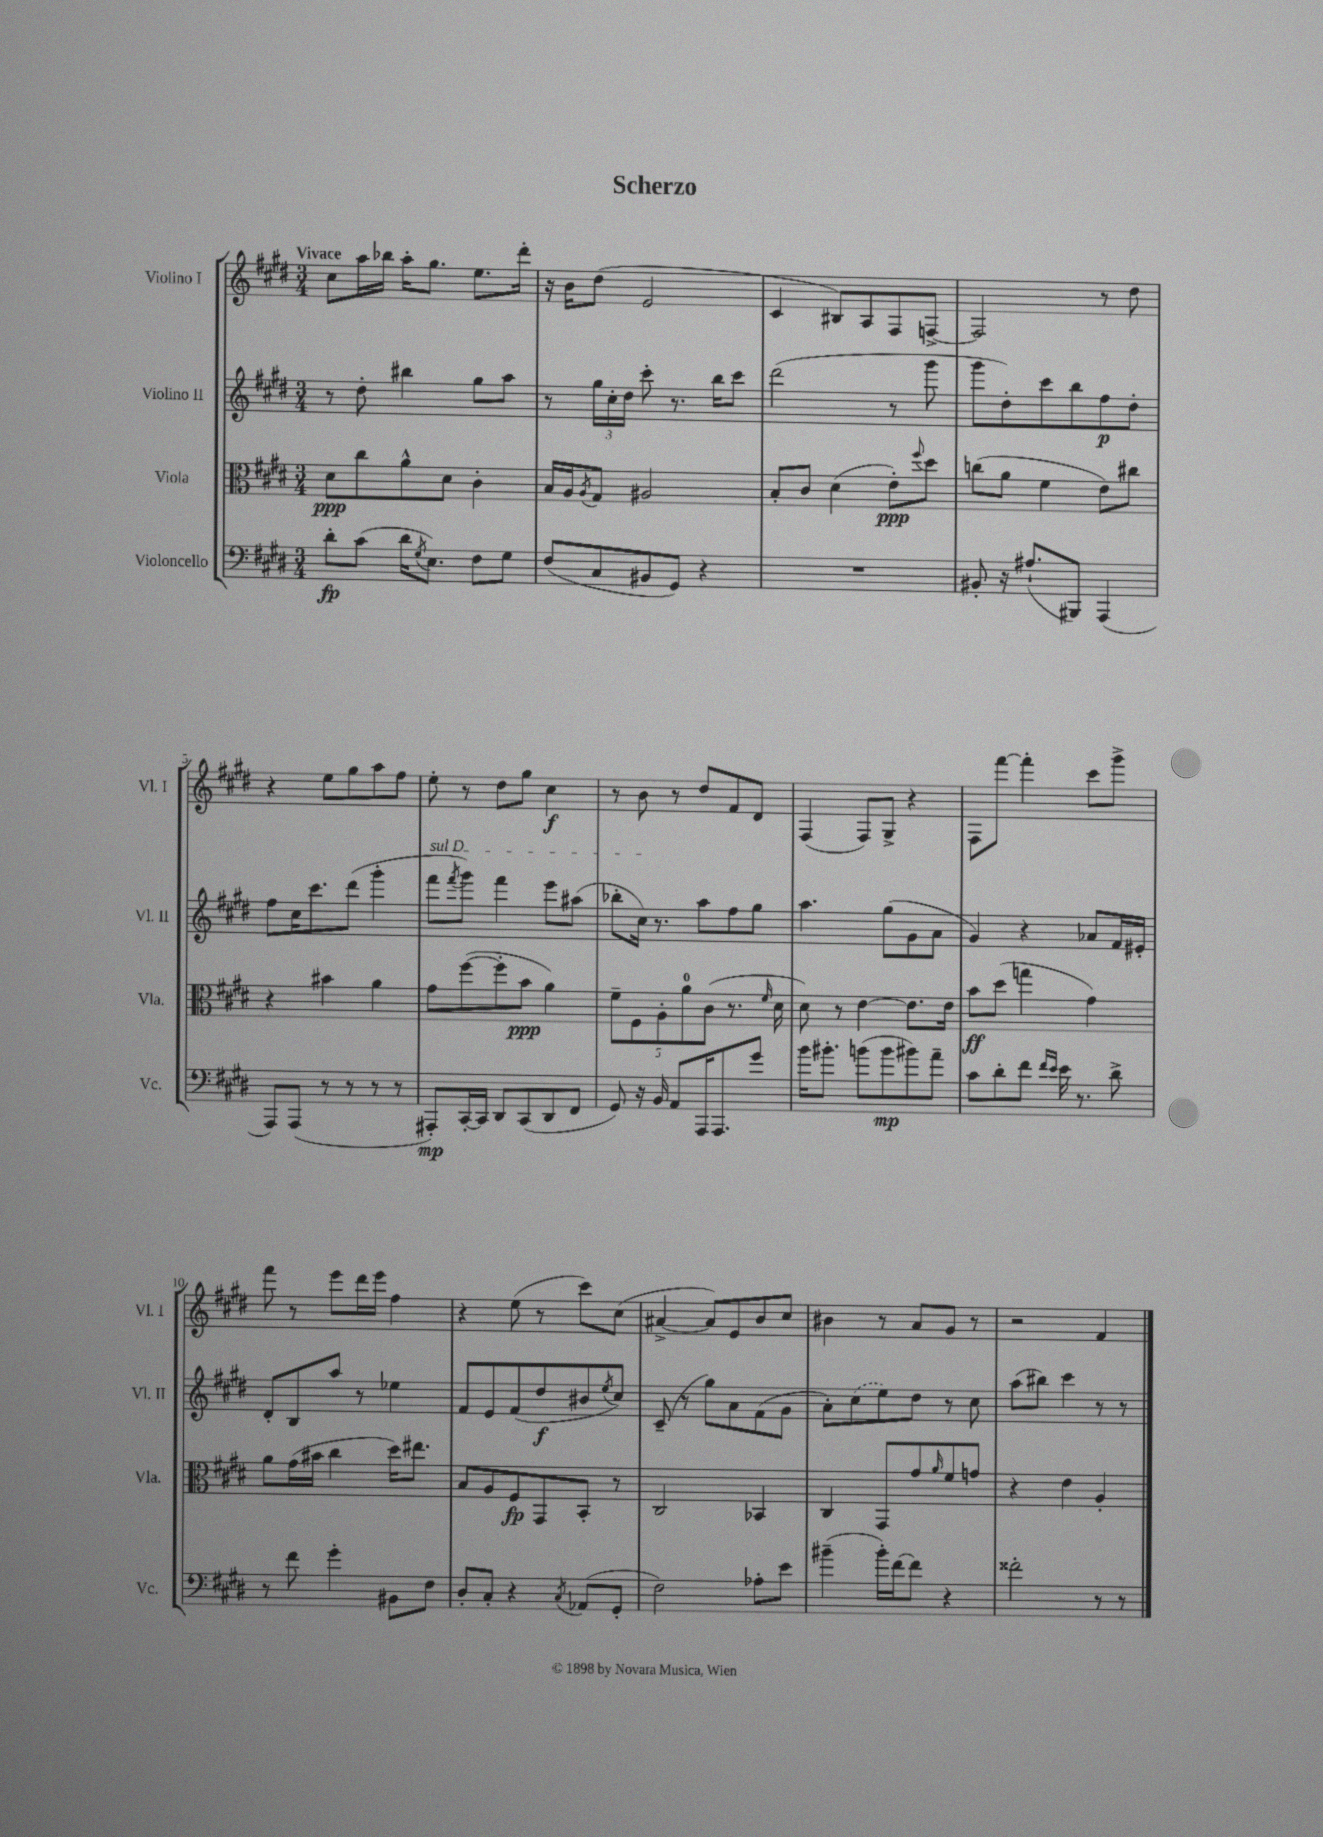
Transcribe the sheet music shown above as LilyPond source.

\header { title = "Scherzo" }
<<
\new StaffGroup <<
\new Staff = "s0" \with { instrumentName = "Violino I" shortInstrumentName = "Vl. I" } {
    \clef treble \key e \major \numericTimeSignature \time 3/4 \tempo "Vivace"
    cis''8 a''16 bes''16 a''16-. gis''8. e''8. dis'''16-. |
    r16 b'16 dis''8( e'2 |
    cis'4 bis8) a8 fis8 f8~-> |
    f2 r8 dis''8 |
    r4 e''8 gis''8 a''8 fis''8 |
    e''8-. r8 dis''8 gis''8 cis''4\f |
    r8 b'8 r8 dis''8 fis'8 dis'8 |
    fis4( fis8) gis8-> r4 |
    fis8 fis'''8~ fis'''4-. cis'''8 gis'''8-> |
    fis'''8 r8 e'''8 dis'''16 e'''16 fis''4 |
    r4 e''8( r8 cis'''8) cis''8( |
    ais'4~-> ais'8) e'8 b'8 cis''8 |
    bis'4 r8 a'8 gis'8 r8 |
    r2 fis'4 \bar "|." |
}
\new Staff = "s1" \with { instrumentName = "Violino II" shortInstrumentName = "Vl. II" } {
    \clef treble \key e \major \numericTimeSignature \time 3/4
    r8 dis''8-. bis''4 gis''8 a''8 |
    r8 \tuplet 3/2 { gis''16 cis''16-. dis''16 } cis'''8-. r8. b''16 cis'''8 |
    dis'''2( r8 gis'''8 |
    gis'''8 dis''8-.) cis'''8 b''8 fis''8\p dis''8-. |
    fis''8 cis''16 cis'''8. dis'''8( gis'''4-. |
    \once \override TextSpanner.bound-details.left.text = \markup { \italic "sul D" } fis'''8\startTextSpan \acciaccatura { fis'''8 } gis'''8) fis'''4 e'''8 ais''8( |
    bes''8-. cis''16\stopTextSpan) r8. a''8 fis''8 gis''8 |
    a''4. gis''8( gis'8 a'8 |
    gis'4) r4 aes'8 fis'16 eis'16-. |
    dis'8-. b8 a''8 r8 ees''4 |
    fis'8 e'8 fis'8( dis''8\f bis'8 \acciaccatura { e''8 } cis''8) |
    cis'8--( r8 gis''8) a'8 fis'8( gis'8 |
    a'8-.) \once \slurDashed cis''8( e''8) dis''8 r8 cis''8 |
    a''8( bis''8) cis'''4 r8 r8 \bar "|." |
}
\new Staff = "s2" \with { instrumentName = "Viola" shortInstrumentName = "Vla." } {
    \clef alto \key e \major \numericTimeSignature \time 3/4
    dis'8\ppp cis''8 a'8-^ dis'8 cis'4-. |
    b16 a16 \acciaccatura { a8 } gis8 ais2 |
    b8-. cis'8 dis'4( e'8-.\ppp) \appoggiatura { fis''8 } dis''8 |
    c''8( a'8 fis'4 e'8) cis''8 |
    r4 bis'4 a'4 |
    gis'8 fis''8~( fis''8-. b'8\ppp a'4) |
    \tuplet 5/4 { fis'8-- fis8 a8-. a'8-0 cis'8( } r8. \grace { fis'16 } dis'16 |
    dis'8) r8 e'4~ e'8. e'16 |
    b'8\ff dis''8( g''4 gis'4) |
    a'8 gis'16( bis'16 cis''4 dis''16) eis''8. |
    b8 a8 fis8\fp gis,8 b,8-. r8 |
    cis2 bes,4 |
    cis4 gis,8 gis'8 \grace { a'16 } fis'8 g'8 |
    r4 e'4 a4-. \bar "|." |
}
\new Staff = "s3" \with { instrumentName = "Violoncello" shortInstrumentName = "Vc." } {
    \clef bass \key e \major \numericTimeSignature \time 3/4
    dis'8-.\fp cis'8( dis'16 \acciaccatura { gis8 } e8.) fis8 gis8 |
    fis8( cis8 bis,8 gis,8) r4 |
    R2. |
    bis,8-. r16 ais8.-!( bis,,8) a,,4( |
    a,,8) a,,8( r8 r8 r8 r8 |
    ais,,8-.\mp) cis,16~-. cis,16 dis,8 cis,8( dis,8 fis,8 |
    gis,8) r16 b,16 a,8 a,,16 a,,8. gis'8 |
    b'16 bis'8.-. b'8( b'8\mp bis'8) a'8-- |
    cis'8 dis'8-. fis'8 \grace { fis'16 e'16 } e'16 r8. dis'8-> |
    r8 fis'8 gis'4-. bis,8 fis8 |
    dis8-. cis8-. r4 \acciaccatura { cis8 } aes,8( gis,8-. |
    fis2) aes8-. e'8 |
    bis'4--( bis'16-.) fis'16~ fis'8 r4 |
    fisis'2-. r8 r8 \bar "|." |
}
>>
>>
